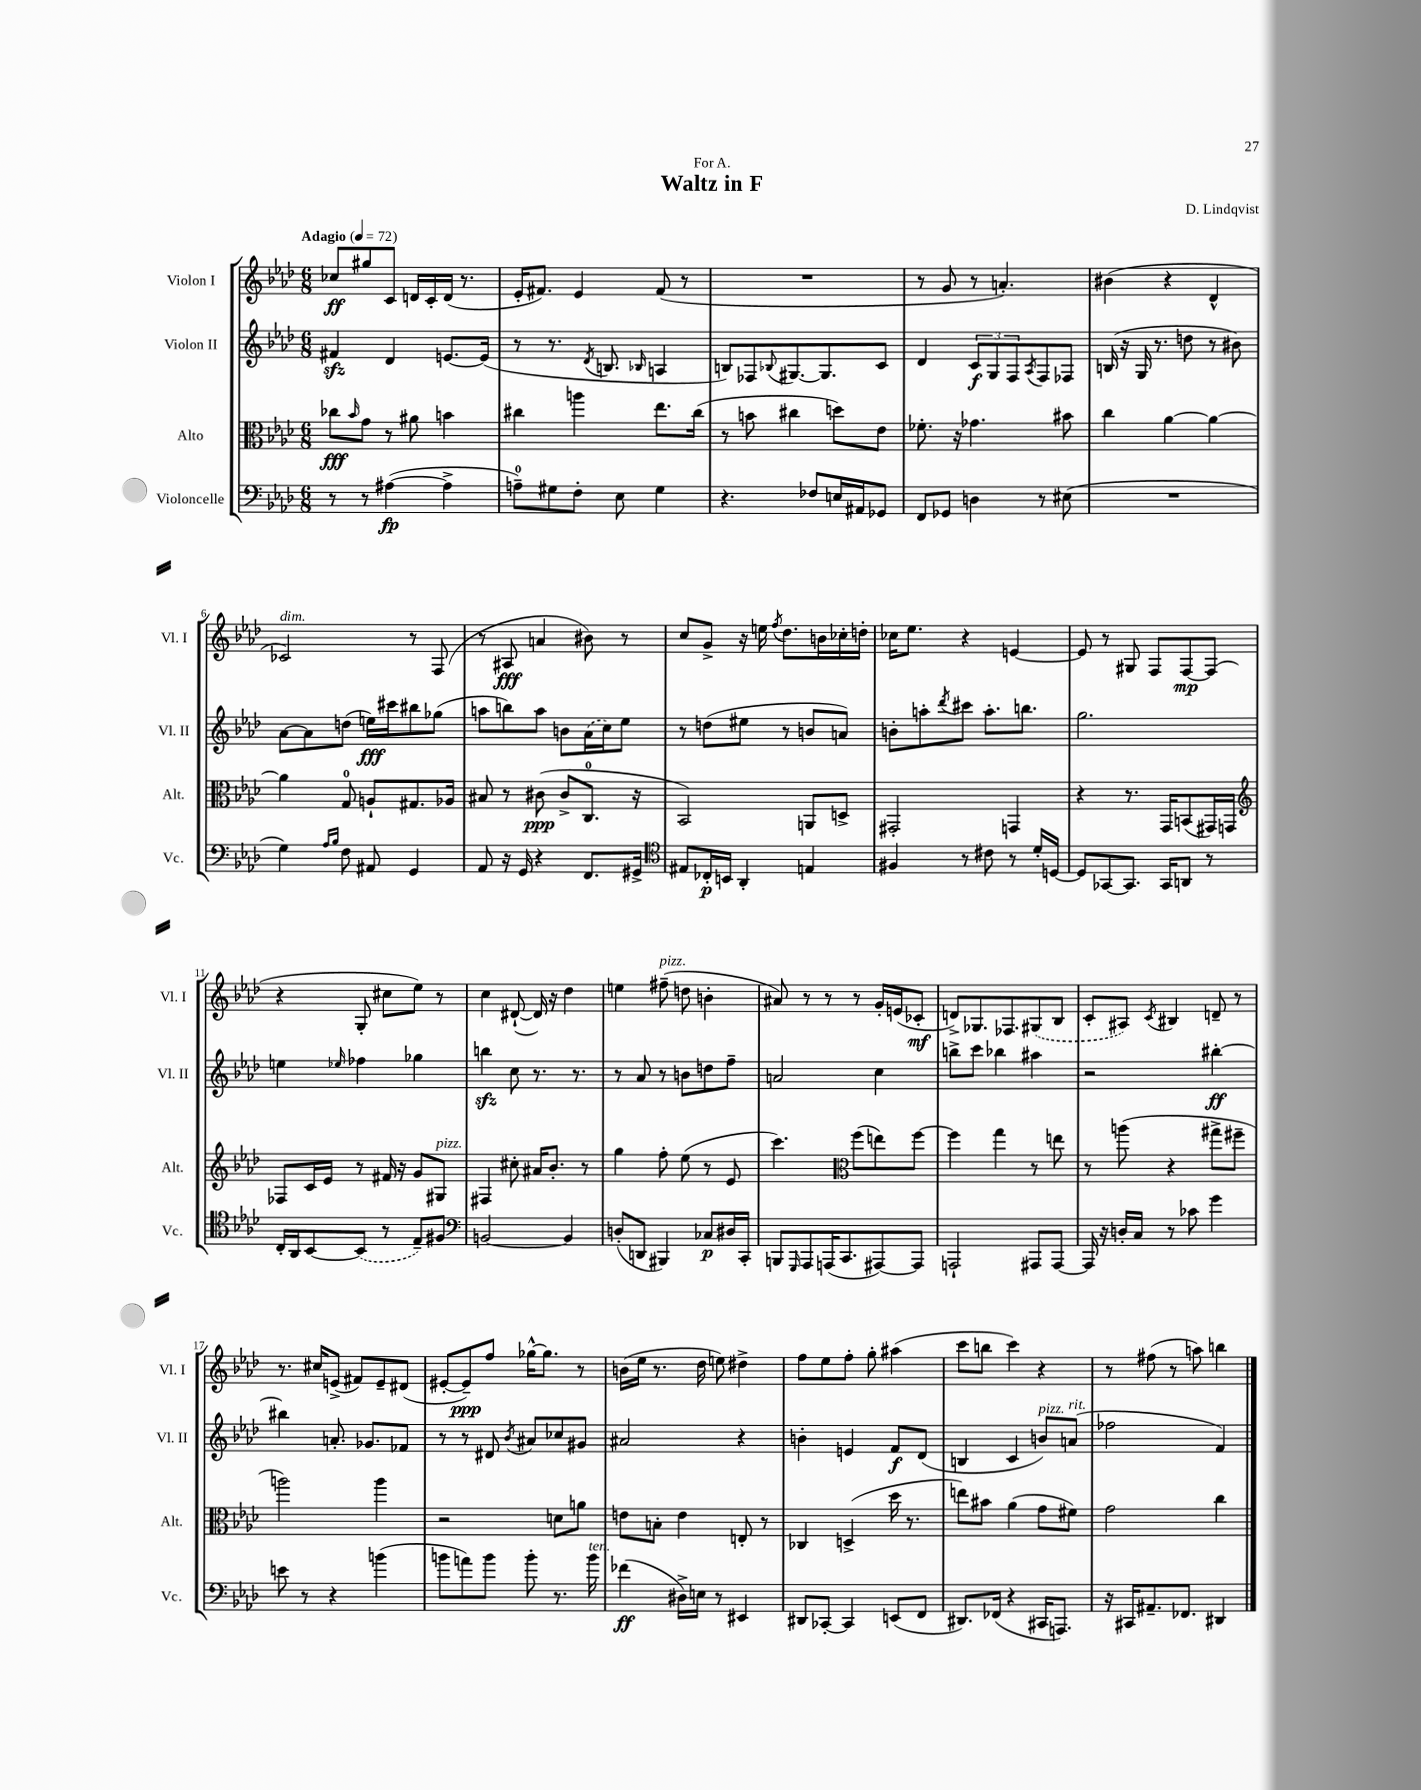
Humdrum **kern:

**kern	**dynam	**kern	**dynam	**kern	**dynam	**kern	**dynam
*part4	*part4	*part3	*part3	*part2	*part2	*part1	*part1
*staff4	*staff4	*staff3	*staff3	*staff2	*staff2	*staff1	*staff1
*I"Violoncelle	*	*I"Alto	*	*I"Violon II	*	*I"Violon I	*
*I'Vc.	*	*I'Alt.	*	*I'Vl. II	*	*I'Vl. I	*
*clefF4	*	*clefC3	*	*clefG2	*	*clefG2	*
*k[b-e-a-d-]	*	*k[b-e-a-d-]	*	*k[b-e-a-d-]	*	*k[b-e-a-d-]	*
*M6/8	*	*M6/8	*	*M6/8	*	*M6/8	*
*MM72	*	*MM72	*	*MM72	*	*MM72	*
=1	=1	=1	=1	=1	=1	=1	=1
!	!	!	!	!	!	!LO:TX:a:B:t=Adagio	!
8r	.	8cc-X\L	fff	4f#Xzz/	.	8cc-X/L	ff
.	.	16qqb-/	.	.	.	.	.
8r	.	8g\J	.	.	.	8gg#X/	.
([4A#X\	fp	8r	.	4d-/	.	8c/J	.
.	.	8a#X\	.	.	.	16dn/LL	.
.	.	.	.	.	.	16c'/	.
4A#^\]	.	4bn\	.	[8.en/L	.	(16d/JJ	.
.	.	.	.	.	.	8.r	.
.	.	.	.	(16e/Jk]	.	.	.
=2	=2	=2	=2	=2	=2	=2	=2
8An~\L)	.	4cc#X\	.	8r	.	16e-'/KL	.
.	.	.	.	.	.	8.f#X/J)	.
8G#X\	.	.	.	8.r	.	.	.
8F'\J	.	4aan\	.	.	.	4e-/	.
.	.	.	.	8qd-/	.	.	.
.	.	.	.	8.Bn/	.	.	.
8E-\	.	.	.	.	.	.	.
.	.	.	.	16qqB-X/	.	.	.
4G#\	.	8.ee-\L	.	4An/	.	(8f#/	.
.	.	.	.	.	.	8r	.
.	.	(16cc#\Jk	.	.	.	.	.
=3	=3	=3	=3	=3	=3	=3	=3
4.r	.	8r	.	8Bn/L)	.	2.r	.
.	.	8bn\	.	8F-X/	.	.	.
.	.	.	.	8qqB-X/	.	.	.
.	.	4cc#X\	.	[8.G#X/	.	.	.
8F-X/L	.	.	.	.	.	.	.
.	.	.	.	8.G#/]	.	.	.
16En/L	.	8ddn\L)	.	.	.	.	.
16AA#X/J	.	.	.	.	.	.	.
8GG-X/J	.	8e-\J	.	8c/J	.	.	.
=4	=4	=4	=4	=4	=4	=4	=4
8FF/L	.	8.f-X'\	.	4d-/	.	8r	.
8GG-X/J	.	.	.	.	.	8g/	.
.	.	16r	.	.	.	.	.
4Dn\	.	4.g-X\	.	12c/L	f	8r	.
.	.	.	.	12G/	.	.	.
.	.	.	.	.	.	4.an'/)	.
.	.	.	.	12F/	.	.	.
.	.	.	.	8qA-/	.	.	.
8r	.	.	.	8F/	.	.	.
(8E#X\	.	8b#X\	.	8F-X/J	.	.	.
=5	=5	=5	=5	=5	=5	=5	=5
2.r	.	4cc\	.	(16Bn/	.	(4b#X\	.
.	.	.	.	16r	.	.	.
.	.	.	.	16G/	.	.	.
.	.	.	.	8.r	.	.	.
.	.	[4a-\	.	.	.	4r	.
.	.	.	.	8ddn\	.	.	.
.	.	4a-\_	.	8r	.	4d-^^/	.
.	.	.	.	8b#X\)	.	.	.
!!LO:LB:g=z
=6	=6	=6	=6	=6	=6	=6	=6
!	!	!	!	!	!	!LO:TX:a:i:t=dim.	!
4G\)	.	4a-\]	.	[8a-\L	.	2c-X/)	.
.	.	.	.	8a-\]	.	.	.
16qqA-/LL	.	.	.	.	.	.	.
16qqB-/JJ	.	.	.	.	.	.	.
8F\	.	8G/	.	(8ddn\J	.	.	.
8AA#X/	.	8An`/L	.	16een\LL)	fff	.	.
.	.	.	.	16ccc#X\J	.	.	.
4GG/	.	8.G#X/	.	8bb#X\	.	8r	.
.	.	.	.	(8gg-X\J	.	(8F/	.
.	.	16A-X/Jk	.	.	.	.	.
=7	=7	=7	=7	=7	=7	=7	=7
8AA-/	.	8B#X/	.	8aan\L	.	8r	.
16r	.	8r	.	8bbn\)	.	8A#X/	fff
16GG/	.	.	.	.	.	.	.
4r	.	(8c#X\	ppp	8aa\J	.	4an/	.
.	.	8c#^/L	.	8bn\L	.	.	.
8.FF/L	.	8.C/J	.	(16a-\L	.	8b#X\)	.
.	.	.	.	16cc\J)	.	.	.
.	.	.	.	8ee-\J	.	8r	.
16GG#X^/Jk	.	16r	.	.	.	.	.
=8	=8	=8	=8	=8	=8	=8	=8
*clefC4	*	*	*	*	*	*	*
8E#X/L	.	2BB-/)	.	8r	.	8cc/L	.
16C-X'/L	p	.	.	(8ddn\L	.	8g^/J	.
16BBn/JJ	.	.	.	.	.	.	.
4AA-'/	.	.	.	8ee#X\J	.	16r	.
.	.	.	.	.	.	16een\	.
.	.	.	.	.	.	8qff/	.
.	.	.	.	8r	.	8.dd-\L	.
4En/	.	8AAn/L	.	8bn/L	.	.	.
.	.	.	.	.	.	16bn\L	.
.	.	8Dn^/J	.	8an/J)	.	16cc-X'\	.
.	.	.	.	.	.	16ddn'\JJ	.
=9	=9	=9	=9	=9	=9	=9	=9
4F#X/	.	2GG#X'/	.	8bn'\L	.	16cc-X\KL	.
.	.	.	.	.	.	8.ee-\J	.
.	.	.	.	8aan'\	.	.	.
.	.	.	.	8qddd-/	.	.	.
8r	.	.	.	8ccc#X\J	.	4r	.
8c#X\	.	.	.	8.aa'\L	.	.	.
8r	.	4GGn/	.	.	.	[4en/	.
.	.	.	.	8.bbn\J	.	.	.
16d-'/LL	.	.	.	.	.	.	.
[16Dn/JJ	.	.	.	.	.	.	.
=10	=10	=10	=10	=10	=10	=10	=10
8D/L]	.	4r	.	2.gg\	.	8e/]	.
[8GG-X/	.	.	.	.	.	8r	.
8.GG-/J]	.	8.r	.	.	.	8G#X/	.
.	.	.	.	.	.	8F/L	.
16GG-/KL	.	16GG/KL	.	.	.	.	.
8AAn/J	.	(8BBn/	.	.	.	[8F/	mp
8r	.	16GG#X/L)	.	.	.	(8F/J]	.
.	.	16GGn/JJ	.	.	.	.	.
!!LO:LB:g=z
=11	=11	=11	=11	=11	=11	=11	=11
*	*	*clefG2	*	*	*	*	*
16C'/LL	.	8F-X/L	.	4een\	.	4r	.
16AA-/J	.	.	.	.	.	.	.
[8BB-/	.	16c/L	.	.	.	.	.
.	.	16e-/JJ	.	.	.	.	.
.	.	.	.	16qqee-X/	.	.	.
(8BB-/J]	.	8r	.	4ff-X\	.	8G'/	.
8r	.	16f#X/	.	.	.	8cc#X\L	.
.	.	16r	.	.	.	.	.
8E-~/L)	.	8g/L	.	4gg-X\	.	8ee-\J)	.
!	!	!LO:TX:a:i:t=pizz.	!	!	!	!	!
8F#X/J	.	8G#X/J	.	.	.	8r	.
=12	=12	=12	=12	=12	=12	=12	=12
*clefF4	*	*	*	*	*	*	*
[2BBn/	.	4F#X/	.	4bbnzz\	.	4cc\	.
.	.	8cc#X'\	.	8cc\	.	([8d#X`/	.
.	.	16a#X/KL	.	8.r	.	16d#/])	.
.	.	8.b-'/J	.	.	.	16r	.
4BB/]	.	.	.	.	.	4dd-\	.
.	.	.	.	8.r	.	.	.
.	.	8r	.	.	.	.	.
=13	=13	=13	=13	=13	=13	=13	=13
(8Dn'/L	.	4gg\	.	8r	.	4een\	.
8DDn/J	.	.	.	8a-/	.	.	.
!	!	!	!	!	!	!LO:TX:a:i:t=pizz.	!
4BBB#X/)	.	8ff'\	.	8r	.	(8ff#X~\	.
.	.	(8ee-\	.	8bn\L	.	8ddn\	.
8C-X/L	p	8r	.	8ddn\	.	4bn'\	.
16D#X/L	.	8e-/	.	8ff~\J	.	.	.
16CC'/JJ	.	.	.	.	.	.	.
=14	=14	=14	=14	=14	=14	=14	=14
8BBBn/L	.	4.ccc\)	.	2an/	.	8a#X/)	.
16qqGGG/	.	.	.	.	.	.	.
8AAA-/	.	.	.	.	.	8r	.
(16AAAn/K	.	.	.	.	.	8r	.
8.CC/	.	.	.	.	.	.	.
*	*	*clefC3	*	*	*	*	*
.	.	(8ff\L	.	.	.	8r	.
[8AAA#X/)	.	8een\)	.	4cc\	.	16g'/LL	.
.	.	.	.	.	.	(16en/J	.
8AAA#/J]	.	[8ff\J	.	.	.	8c-X'/J	mf
=15	=15	=15	=15	=15	=15	=15	=15
2AAAn`/	.	4ff\]	.	8bbn^\L	.	8dn^/L)	.
.	.	.	.	8ccc\J	.	8.G-X/	.
.	.	4gg\	.	4bb-X\	.	.	.
.	.	.	.	.	.	8.F-X/	.
8AAA#X/L	.	8r	.	4aa#X\	.	(8G#X/	.
[8AAA#/J	.	8een\	.	.	.	8B-/J	.
=16	=16	=16	=16	=16	=16	=16	=16
16AAA#/]	.	8r	.	2r	.	8c'/L	.
16r	.	.	.	.	.	.	.
16Dn'/LL	.	(8aan\	.	.	.	8A#X/J)	.
16C/JJ	.	.	.	.	.	.	.
.	.	.	.	.	.	8qc/	.
8r	.	4r	.	.	.	4B#X/	.
8c-X\	.	.	.	.	.	.	.
4g\	.	8gg#X^\L	.	[4bb#X'\	ff	8dn~/	.
.	.	8ff#X~\J	.	.	.	8r	.
!!LO:LB:g=z
=17	=17	=17	=17	=17	=17	=17	=17
8en\	.	2aan\)	.	4bb#X\]	.	8.r	.
8r	.	.	.	.	.	.	.
.	.	.	.	.	.	16cc#X/KL	.
4r	.	.	.	8.an'/	.	(8en^/J	.
.	.	.	.	.	.	8f#X/L)	.
.	.	.	.	8.g-X/L	.	.	.
(4bn\	.	4aa\	.	.	.	8e~/	.
.	.	.	.	8f-X/J	.	(8d#X/J	.
=18	=18	=18	=18	=18	=18	=18	=18
8bn\L	.	2r	.	8r	.	[8e#X'/L	.
8an\)	.	.	.	8r	.	8e#~/])	ppp
8b\J	.	.	.	8d#X/	.	8ff/J	.
.	.	.	.	8qb-/	.	.	.
8b'\	.	.	.	8a#X/L	.	[16gg-X^^\KL	.
.	.	.	.	.	.	8.gg-\J]	.
8.r	.	8dn\L	.	8cc-X/	.	.	.
.	.	8an\J	.	8g#X/J	.	8r	.
!LO:TX:a:i:t=ten.	!	!	!	!	!	!	!
16b\	.	.	.	.	.	.	.
=19	=19	=19	=19	=19	=19	=19	=19
(4f-X\	ff	8en\L	.	2a#X/	.	(16bn\LL	.
.	.	.	.	.	.	16ee-\JJ	.
.	.	8Bn'\J	.	.	.	8.r	.
16D#X^\LL)	.	4e\	.	.	.	.	.
16En\JJ	.	.	.	.	.	16dd-\	.
8r	.	.	.	.	.	8een\)	.
4EE#X/	.	8En'/	.	4r	.	4dd#X^\	.
.	.	8r	.	.	.	.	.
=20	=20	=20	=20	=20	=20	=20	=20
8DD#X/L	.	4C-X/	.	4bn'\	.	8ff\L	.
[8CC-X'/J	.	.	.	.	.	8ee-\	.
4CC-/]	.	(4Dn^/	.	4en/	.	8ff'\J	.
.	.	.	.	.	.	8gg'\	.
(8EEn/L	.	16dd-\	.	8f/L	f	(4aa#X\	.
.	.	8.r	.	.	.	.	.
8FF/J	.	.	.	(8d-/J	.	.	.
=21	=21	=21	=21	=21	=21	=21	=21
8.DD#X/L)	.	8een\L)	.	4Bn/	.	8ccc\L	.
.	.	8b#X\J	.	.	.	8bbn\J	.
(16FF-X/Jk	.	.	.	.	.	.	.
4r	.	(4a-\	.	4c/	.	4ccc\)	.
!	!	!	!	!LO:TX:a:i:t=pizz.	!	!	!
16CC#X/KL	.	8g\L	.	8bn/L)	.	4r	.
8.AAAn/J)	.	.	.	.	.	.	.
!	!	!	!	!LO:TX:a:i:t=rit.	!	!	!
.	.	8f#X\J)	.	(8an/J	.	.	.
=22	=22	=22	=22	=22	=22	=22	=22
16r	.	2g\	.	2ff-X\	.	8r	.
16CC#X/KL	.	.	.	.	.	.	.
8.AA#X~/	.	.	.	.	.	(8ff#X\	.
.	.	.	.	.	.	8r	.
8.FF-X/J	.	.	.	.	.	.	.
.	.	.	.	.	.	8aan\)	.
4DD#X/	.	4cc\	.	4f/)	.	4bbn\	.
==	==	==	==	==	==	==	==
*-	*-	*-	*-	*-	*-	*-	*-
